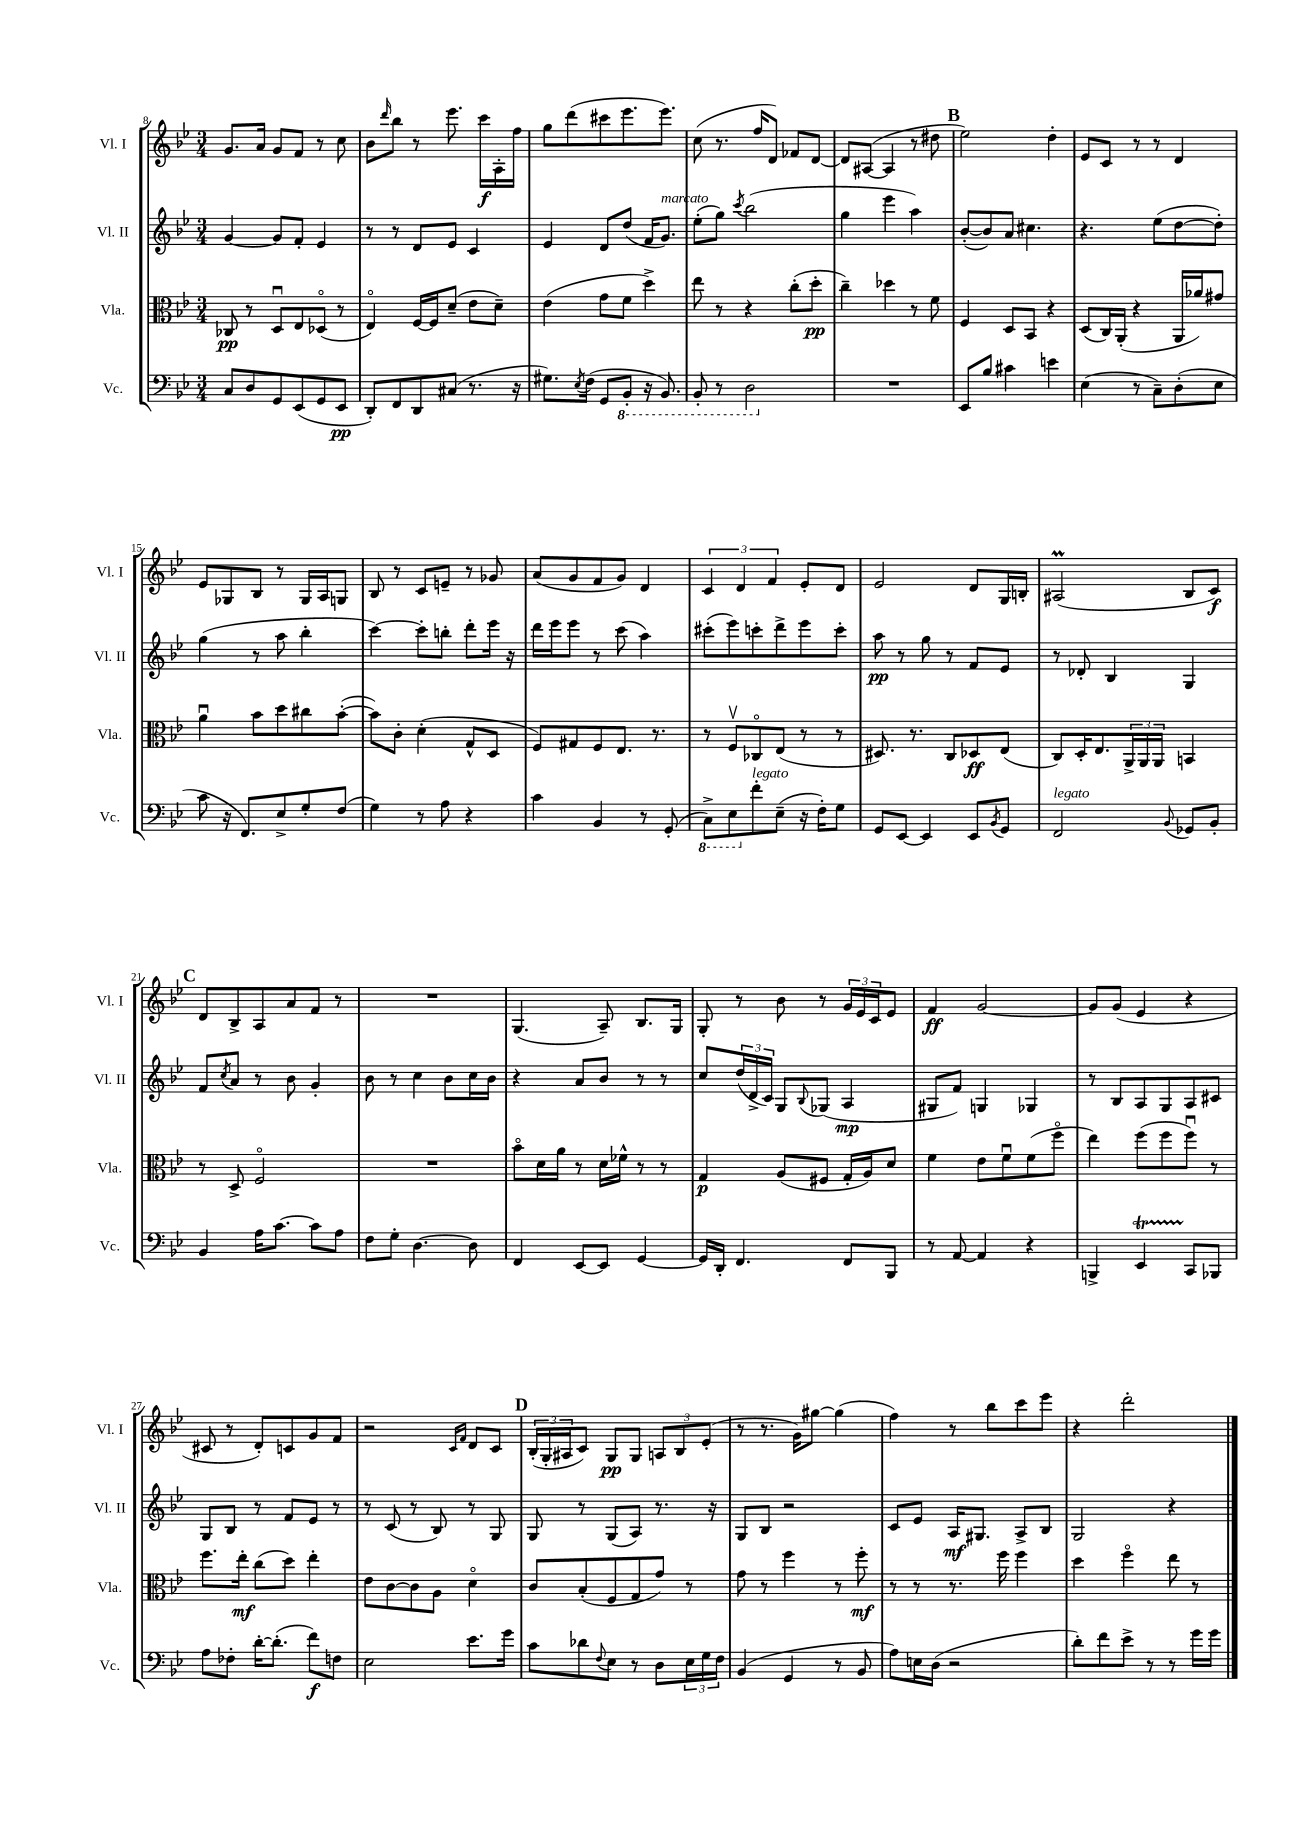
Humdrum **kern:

**kern	**kern	**kern	**kern
*staff4	*staff3	*staff2	*staff1
*clefF4	*clefC3	*clefG2	*clefG2
*k[b-e-]	*k[b-e-]	*k[b-e-]	*k[b-e-]
*M3/4	*M3/4	*M3/4	*M3/4
8C/L	8C-/	[4g/	8.g/L
8D/	8r	.	.
.	.	.	16a/Jk
8GG/	8Du/L	8g/]L	8g/L
(8EE-/	8E-/	8f'/J	8f/J
8GG/	(8D-o/J	4e-/	8r
8EE-/J	8r	.	8cc\
=	=	=	=
8DD'/L)	4E-o/)	8r	8b-\L
.	.	.	16qqddd/
8FF/	.	8r	8bb-\J
8DD/	[16F/LL	8d/L	8r
.	16F/]J	.	.
(8C#/J	(8d~/J	8e-/J	8.eee-\
8.r	8e-\L	4c/	.
.	.	.	16ccc\LL
.	8d~\J)	.	16A'\
16r	.	.	16ff\JJ
=	=	=	=
8.G#\L)	(4e-\	4e-/	8gg\L
.	.	.	(8ddd\
8qE-/	.	.	.
(16F\Jk	.	.	.
8GG/L	8g\L	8d/L	8ccc#\
8BBB-'/J	8f\J	(8dd/J	8.eee-\
16r	4dd^\)	16f/LK	.
8.BBB-/)	.	8.g/J)	8.eee-\J)
=	=	=	=
8BBB-'/	8ee-\	(8ee-'\L	(8cc\
8r	8r	8gg\J)	8.r
.	.	8qccc/	.
2DD\	4r	(2bb-\	.
.	.	.	16ff/LK
.	.	.	8d/J)
.	(8cc'\L	.	8f-/L
.	8dd'\J	.	[8d/J
=	=	=	=
2.r	4cc~\)	4gg\	8d/]L
.	.	.	([8A#/J
.	4dd-\	4eee-\	4A#/]
.	8r	4aa\)	8r
.	8f\	.	8dd#\
=	=	=	=
8EE-/L	4F/	([8b-'/L	2ee-\)
8B-/J	.	8b-/])	.
4c#\	8D/L	8a/J	.
.	8BB-/J	4.cc#\	.
4e\	4r	.	4dd'\
=	=	=	=
(4E-\	(8D/L	4.r	8e-/L
.	16C/L)	.	8c/J
.	(16AA'/JJ	.	.
8r	4r	.	8r
8C~\L)	.	(8ee-\L	8r
(8D'\	16AA/LL	[8dd\	4d/
.	16a-/J)	.	.
8E-\J	8g#/J	8dd'\]J)	.
=	=	=	=
8c\	4au\	(4gg\	8e-/L
16r	.	.	8G-/
8.FF/L)	.	.	.
.	8b-\L	8r	8B-/J
8E-^/	8dd\	8aa\	8r
8G'/	8cc#\	4bb-'\	16G-/LL
.	.	.	16A/J
(8F/J	([8b-'\J	.	8G/J
=	=	=	=
4G\)	8b-\]L)	[4ccc\)	8B-/
.	8c'\J	.	8r
8r	(4d'\	8ccc'\]L	8c/L
8A\	.	8bb'\J	8e~/J
4r	8G^^/L	8ddd'\L	8r
.	8D/J	16eee-\Jk	8g-/
.	.	16r	.
=	=	=	=
4c\	8F/L)	16ddd\LL	(8a/L
.	.	16eee-\J	.
.	8G#/	8eee-\J	8g/
4BB-/	8F/	8r	8f/
.	8.E-/J	(8ccc\	8g/J)
8r	.	4aa\)	4d/
.	8.r	.	.
(8GG'/	.	.	.
=	=	=	=
8CC^\L)	8r	(8ccc#'\L	6c/
8EE-\	8Fv/L	8eee-\)	.
.	.	.	6d/
8f'\	8C-o/	8ccc'\	.
.	.	.	6f/
(8E-~\J	(8E-/J	8ddd^\	.
16r	8r	8eee-\	8e-'/L
16F'\LK)	.	.	.
8G\J	8r	8ccc'\J	8d/J
=	=	=	=
8GG/L	8.D#/)	8aa\	2e-/
[8EE-/J	.	8r	.
.	8.r	.	.
4EE-/]	.	8gg\	.
.	8C/L	8r	.
8EE-/L	8D-/	8f/L	8d/L
8qBB-/	.	.	.
8GG/J	(8E-/J	8e-/J	16G/L
.	.	.	16B'/JJ
=	=	=	=
2FF/	8C/L)	8r	(2A#/
.	16D'/K	8d-'/	.
.	8.E-/	.	.
.	.	4B-/	.
.	24AA^/L	.	.
.	24AA/	.	.
.	24AA/JJ	.	.
8qqBB-/	.	.	.
8GG-/L	4BB/	4G/	8B-/L
8BB-'/J	.	.	8c/J)
=	=	=	=
4BB-/	8r	8f/L	8d/L
.	.	8qcc/	.
.	8D^/	8a/J	8B-^/
16A\LK	2Fo/	8r	8A/
[8.c\J	.	.	.
.	.	8b-\	8a/
8c\]L	.	4g'/	8f/J
8A\J	.	.	8r
=	=	=	=
8F\L	2.r	8b-\	2.r
8G'\J	.	8r	.
[4.D\	.	4cc\	.
.	.	8b-\L	.
8D\]	.	16cc\L	.
.	.	16b-\JJ	.
=	=	=	=
4FF/	8b-o\L	4r	(4.G/
.	16d\L	.	.
.	16a\JJ	.	.
[8EE-/L	8r	8a/L	.
8EE-/]J	16d\LL	8b-/J	8A~/)
.	16f-^^\JJ	.	.
[4GG/	8r	8r	8.B-/L
.	8r	8r	.
.	.	.	16G/Jk
=	=	=	=
16GG/]LL	4G/	8cc/L	8G'/
16DD'/JJ	.	.	.
4.FF/	.	(24dd/L	8r
.	.	24d^/	.
.	.	24c/JJ)	.
.	(8A/L	8G/L	8b-\
.	.	8qqB-/	.
.	8F#/J	(8G-/J	8r
8FF/L	16G'/LL	4A/	24g/LL
.	.	.	24e-/
.	16A/J)	.	.
.	.	.	24c/J
8BBB-/J	8d/J	.	8e-/J
=	=	=	=
8r	4f\	8G#/L	4f/
[8AA/	.	8f/J)	.
4AA/]	8e-\L	4G/	[2g/
.	8fu\	.	.
4r	(8f\	4G-/	.
.	8ffo\J	.	.
=	=	=	=
4BBB^/	4ee-\)	8r	8g/]L
.	.	8B-/L	(8g/J
4EE-/	(8ff\L	8A/	4e-/
.	8ff\	8G/	.
8CC/L	8ffu\J)	8A/	4r
8BBB-/J	8r	8c#/J	.
=	=	=	=
8A\L	8.ff\L	8G/L	8c#/
8F-'\J	.	8B-/J	8r
.	16ee-'\Jk	.	.
[16d'\LK	(8cc\L	8r	8d'/L)
(8.d'\]J	.	.	.
.	8dd\J)	8f/L	8c/
8f\L)	4ee-'\	8e-/J	8g/
8F\J	.	8r	8f/J
=	=	=	=
2E-\	8e-\L	8r	2r
.	[8c\	(8c/	.
.	8c\]	8r	.
.	8A\J	8B-/)	.
.	.	.	16qqc/LL
.	.	.	16qqf/JJ
8.e-\L	4do\	8r	8d/L
.	.	8G/	8c/J
16g\Jk	.	.	.
=	=	=	=
8c\L	8c/L	8G/	(24B-'/LL
.	.	.	24G'/
.	.	.	24A#/J
8d-\	(8B-'/	8r	8c/J)
8qqF/	.	.	.
8E-\J	8F/	(8G/L	8G/L
8r	8G/	8A/J)	8G/J
8D\L	8g/J)	8.r	12A/L
.	.	.	12B-/
24E-\L	8r	.	.
24G\	.	.	(12e-'/J
.	.	16r	.
24F\JJ	.	.	.
=	=	=	=
(4BB-/	8g\	8G/L	8r
.	8r	8B-/J	8.r
4GG/	4ff\	2r	.
.	.	.	16g\LK)
.	.	.	[8gg#\J
8r	8r	.	(4gg#\]
8BB-/	8ff'\	.	.
=	=	=	=
8A\L)	8r	8c/L	4ff\)
16E\L	8r	8e-/J	.
(16D\JJ	.	.	.
2r	8.r	16A/LK	8r
.	.	8.G#/J	.
.	.	.	8bb-\L
.	16ff\	.	.
.	4ff\	8A^/L	8ccc\
.	.	8B-/J	8eee-\J
=	=	=	=
8d'\L)	4dd\	2G/	4r
8f\	.	.	.
8e-^\J	4ffo\	.	2ddd'\
8r	.	.	.
8r	8ee-\	4r	.
16g\LL	8r	.	.
16g\JJ	.	.	.
==	==	==	==
*-	*-	*-	*-
